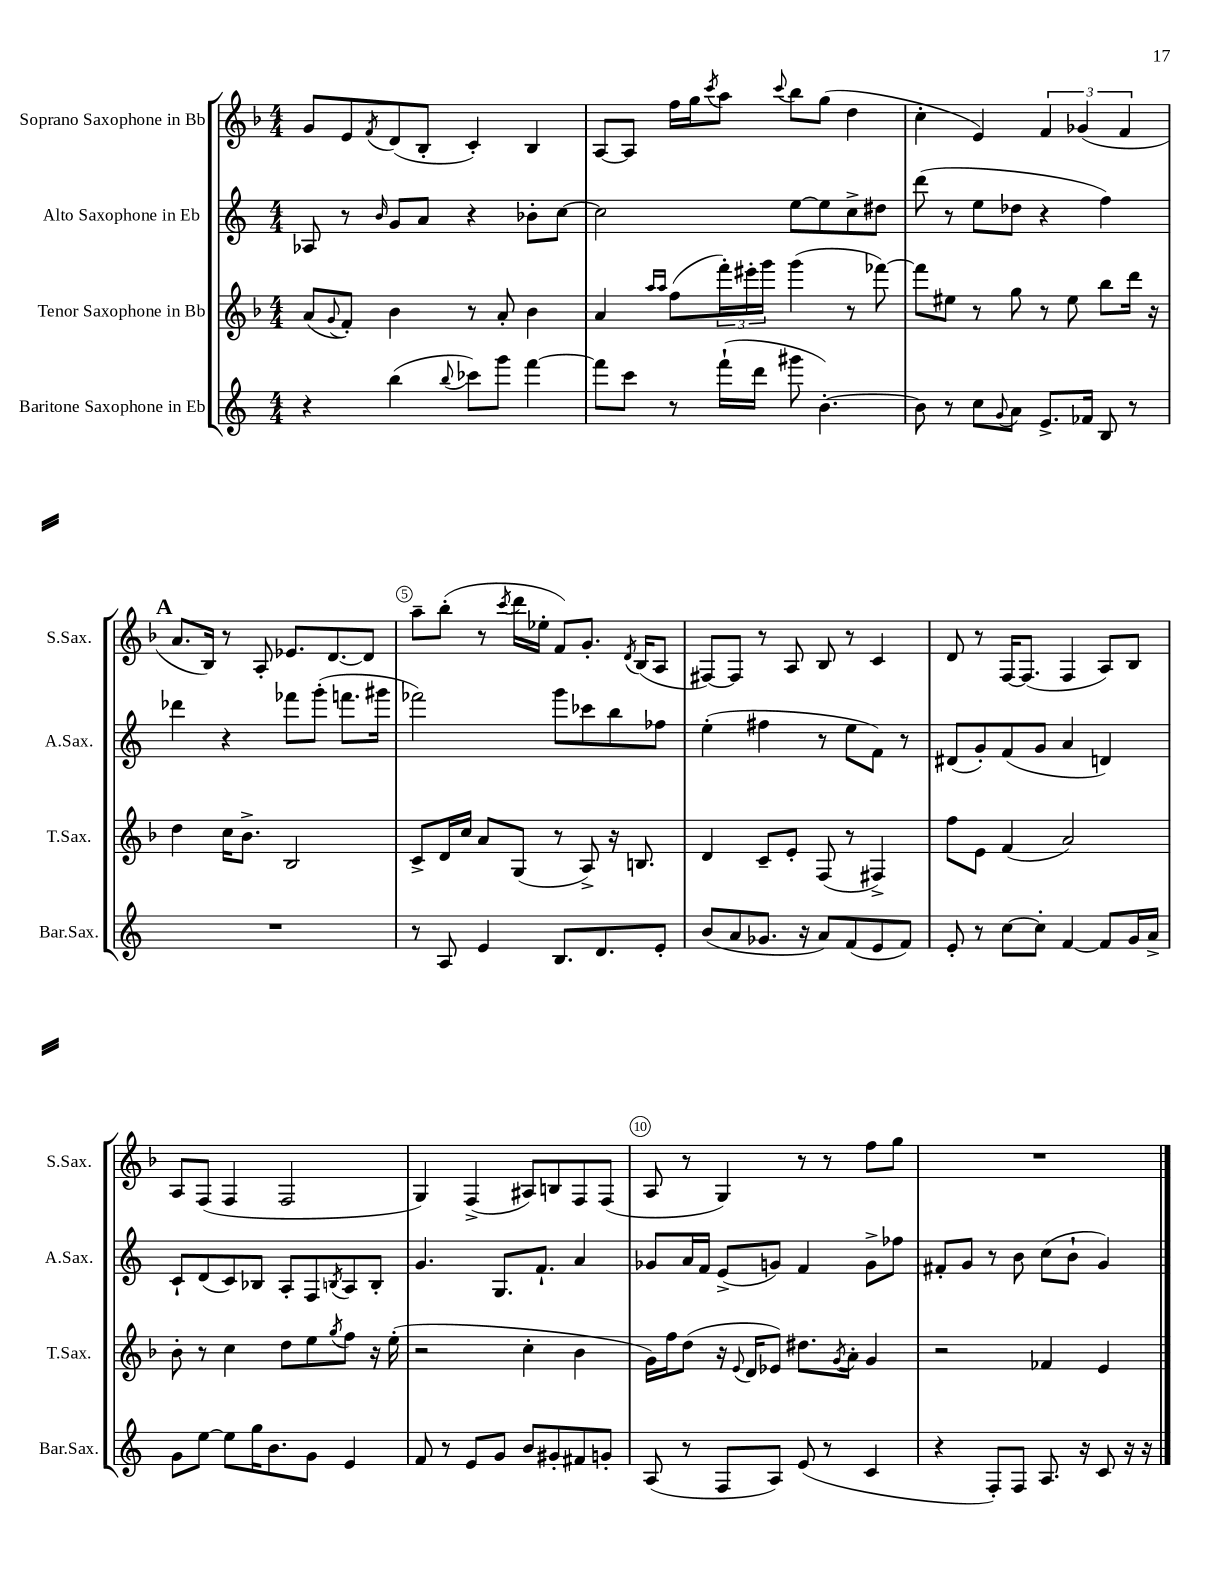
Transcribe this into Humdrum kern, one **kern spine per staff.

**kern	**kern	**kern	**kern
*part4	*part3	*part2	*part1
*staff4	*staff3	*staff2	*staff1
*I"Baritone Saxophone in Eb	*I"Tenor Saxophone in Bb	*I"Alto Saxophone in Eb	*I"Soprano Saxophone in Bb
*I'Bar.Sax.	*I'T.Sax.	*I'A.Sax.	*I'S.Sax.
*clefG2	*clefG2	*clefG2	*clefG2
*k[]	*k[b-]	*k[]	*k[b-]
*M4/4	*M4/4	*M4/4	*M4/4
=1	=1	=1	=1
4r	(8a/L	8A-X/	8g/L
.	8qqg/	.	.
.	8f'/J)	8r	8e/
.	.	16qqb/	8qf/
(4bb\	4b-\	8g/L	(8d/
.	.	8a/J	8B-'/J
8qqbb/	.	.	.
8ccc-X\L)	8r	4r	4c'/)
8ggg\J	8a'/	.	.
[4fff\	4b-\	8b-X'\L	4B-/
.	.	[8cc\J	.
=2	=2	=2	=2
8fff\L]	4a/	2cc\]	[8A/L
8ccc\J	.	.	8A/J]
.	16qqaa/LL	.	.
.	16qqaa/JJ	.	.
8r	(8ff\L	.	16ff\LL
.	.	.	16gg\J
.	.	.	8qccc/
(16fff`\LL	24fff'\L)	.	8aa\J
.	24eee#X'\	.	.
16ddd\JJ	.	.	.
.	24ggg\JJ	.	.
.	.	.	8qqccc/
8ggg#X\	(4ggg\	[8ee\L	8bb-\L
[4.b'\)	.	8ee\]	(8gg\J
.	8r	8cc^\	4dd\
.	[8fff-X\)	8dd#X\J	.
=3	=3	=3	=3
8b\]	8fff-\L]	(8ddd\	4cc'\
8r	8ee#X\J	8r	.
8cc\L	8r	8ee\L	4e/)
8qqg/	.	.	.
8a\J	8gg\	8dd-X\J	.
8.e^/L	8r	4r	6f/
.	8ee#\	.	.
.	.	.	(6g-X/
16f-X/Jk	.	.	.
8B/	8bb-\L	4ff\)	.
.	.	.	6f/
8r	16ddd\Jk	.	.
.	16r	.	.
!!LO:LB:g=z
!!LO:REH:place=s1:t=A
=4	=4	=4	=4
1r	4dd\	4ddd-X\	8.a/L
.	.	.	16B-/Jk)
.	16cc\KL	4r	8r
.	8.b-^\J	.	.
.	.	.	8A'/
.	2B-/	8fff-X\L	8.e-X/L
.	.	(8ggg'\J	.
.	.	.	[8.d/
.	.	8.fffn\L	.
.	.	.	8d/J]
.	.	16ggg#X\Jk	.
=5	=5	=5	=5
8r	8c^/L	2fff-X\)	8aa~\L
8A/	16d/L	.	(8bb-'\J
.	16cc/JJ	.	.
4e/	8a/L	.	8r
.	.	.	8qccc/
.	(8G/J	.	16ddd\LL
.	.	.	16ee-X'\JJ
8.B/L	8r	8ggg\L	8f/L)
.	8A^/)	8ccc-X\	8.g'/J
8.d/	.	.	.
.	16r	8bb\	.
.	.	.	8qd/
.	8.Bn/	.	(16B-/KL
8e'/J	.	8ff-X\J	8A/J
=6	=6	=6	=6
(8b/L	4d/	(4ee'\	[8F#X/L)
8a/	.	.	8F#/J]
8.g-X/J	8c~/L	4ff#X\	8r
.	8e'/J	.	8A/
16r	.	.	.
8a/L)	(8F/	8r	8B-/
(8f/	8r	8ee\L	8r
8e/	4F#X^/)	8f\J)	4c/
8f/J)	.	8r	.
=7	=7	=7	=7
8e'/	8ff\L	(8d#X/L	8d/
8r	8e\J	8g'/)	8r
[8cc\L	(4f/	(8f/	[16F/KL
.	.	.	(8.F/J]
8cc'\J]	.	8g/J	.
[4f/	2a/)	4a/	4F/
8f/L]	.	4dn/)	8A/L)
16g/L	.	.	8B-/J
16a^/JJ	.	.	.
!!LO:LB:g=z
=8	=8	=8	=8
8g\L	8b-'\	8c`/L	8A/L
[8ee\J	8r	(8d/	(8F/J
8ee\L]	4cc\	8c/)	4F/
16gg\K	.	8B-X/J	.
8.b\	.	.	.
.	8dd\L	8A'/L	2F/
8g\J	8ee\	8F/	.
.	8qgg/	8qBn/	.
4e/	8ff\J	8A/	.
.	16r	8B'/J	.
.	(16ee'\	.	.
=9	=9	=9	=9
8f/	2r	4.g/	4G/)
8r	.	.	.
8e/L	.	.	(4F^/
8g/J	.	8.G/L	.
8b/L	4cc'\	.	8A#X/L)
.	.	8.f`/J	.
8g#X'/	.	.	8Bn/
8f#X/	4b-\	4a/	8F/
8gn'/J	.	.	(8F/J
=10	=10	=10	=10
(8A/	16g\LL)	8g-X/L	8A/
.	16ff\J	.	.
8r	(8dd\J	16a/L	8r
.	.	16f/JJ	.
8F/L	16r	(8e^/L	4G/)
.	8qqe/	.	.
.	16d/KL	.	.
8A/J)	8e-X/J)	8gn/J)	.
(8e/	8.dd#X\L	4f/	8r
8r	.	.	8r
.	8qg/	.	.
.	16a'\Jk	.	.
4c/	4g/	8g^\L	8ff\L
.	.	8ff-X\J	8gg\J
=11	=11	=11	=11
4r	2r	8f#X'/L	1r
.	.	8g/J	.
8F'/L)	.	8r	.
8F/J	.	8b\	.
8.A/	4f-X/	(8cc\L	.
.	.	8b`\J	.
16r	.	.	.
8c/	4e/	4g/)	.
16r	.	.	.
16r	.	.	.
==	==	==	==
*-	*-	*-	*-
